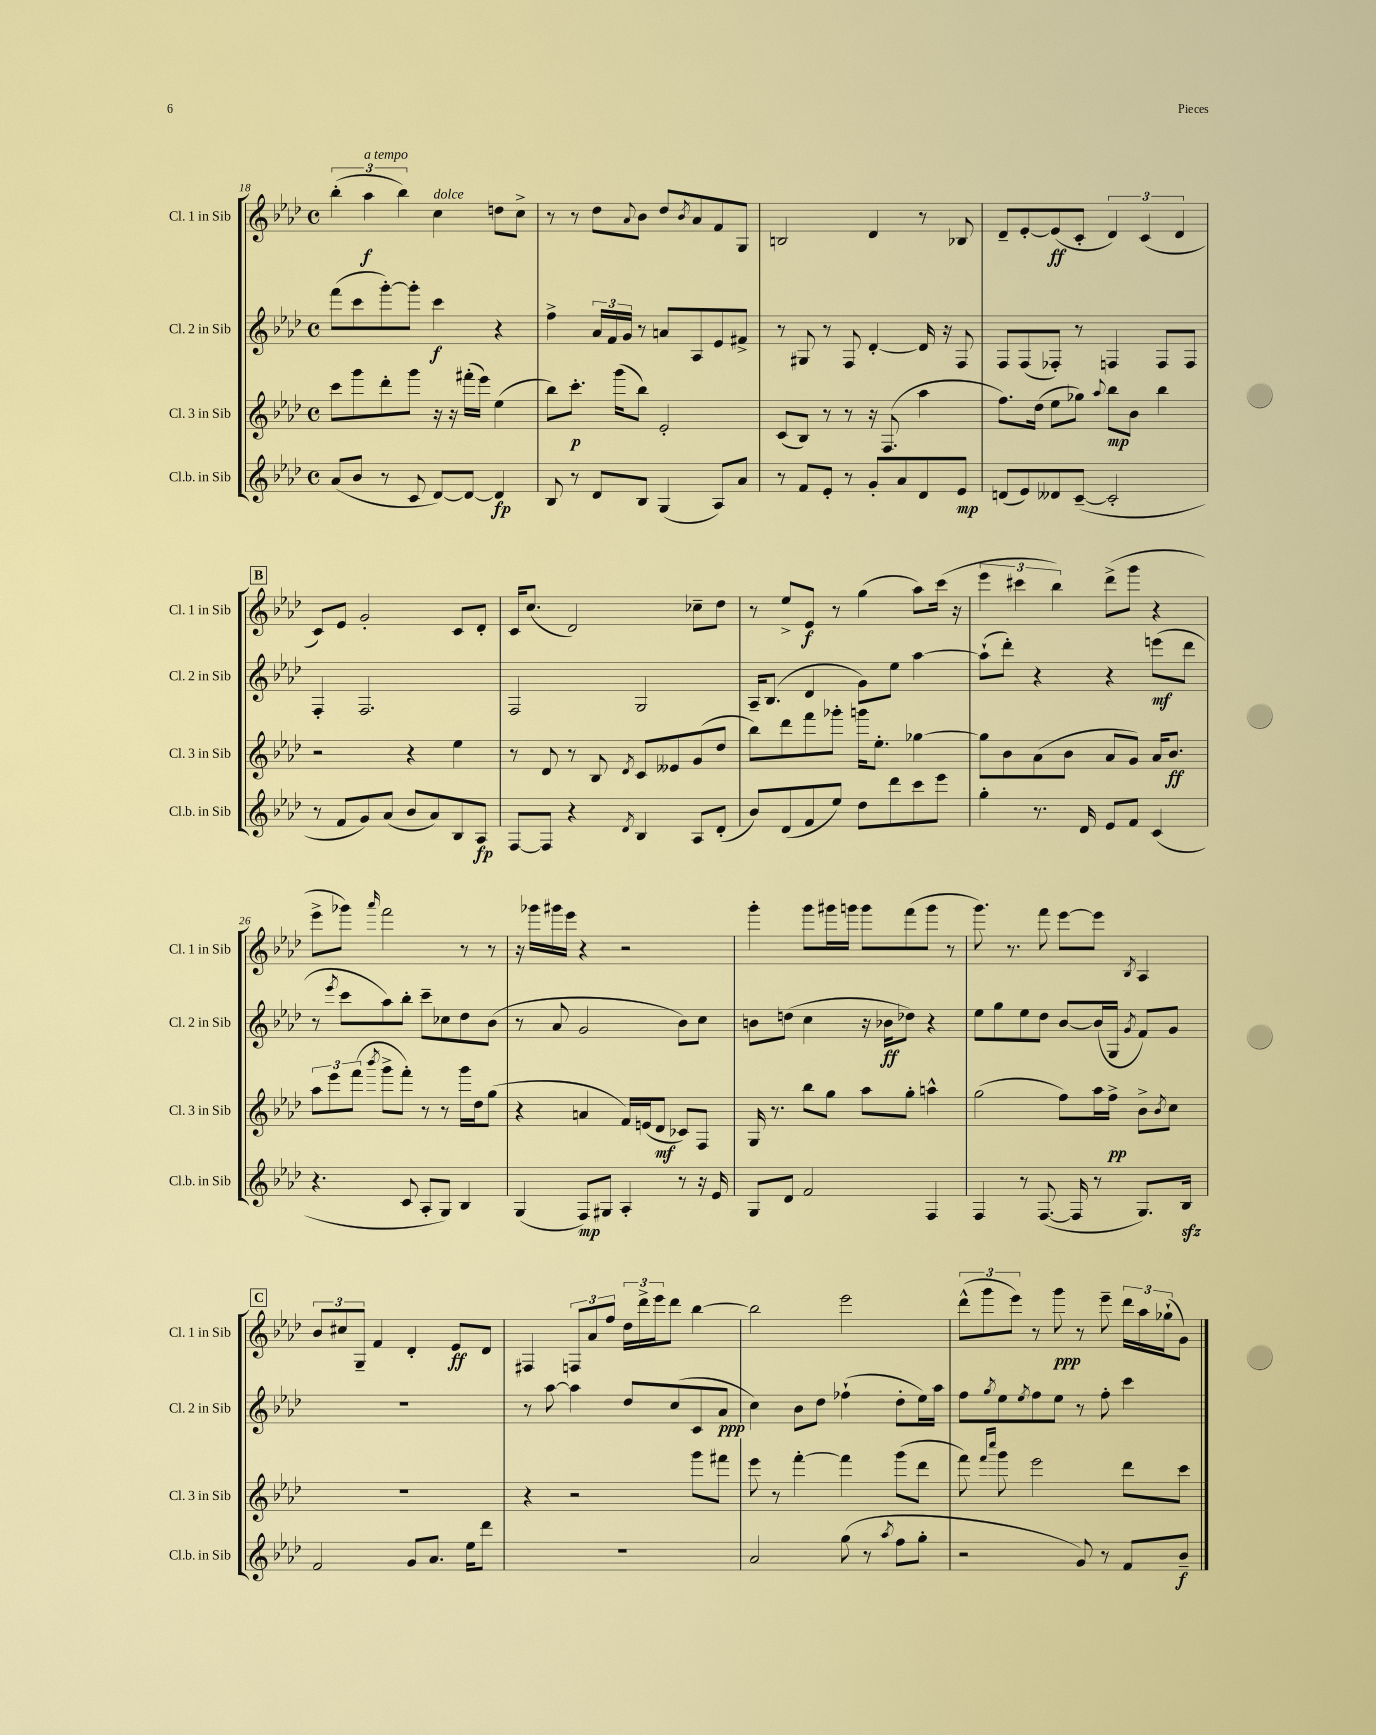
<<
\new StaffGroup <<
\new Staff = "s0" \with { instrumentName = "Cl. 1 in Sib" shortInstrumentName = "Cl. 1 in Sib" } {
    \clef treble \key aes \major \defaultTimeSignature \time 4/4
    \tuplet 3/2 { bes''4-.( aes''4\f^\markup { \italic "a tempo" } bes''4) } c''4^\markup { \italic "dolce" } d''8 c''8-> |
    r8 r8 des''8 \appoggiatura { aes'8 } bes'8 des''8 \acciaccatura { bes'8 } aes'8 f'8 g8 |
    b2 des'4 r8 bes8 |
    des'8-- ees'8~-. ees'8\ff( c'8-. \tuplet 3/2 { des'4) c'4( des'4 } |
    \mark \markup { \box "B" } c'8) ees'8 g'2-. c'8 des'8-. |
    c'16 c''8.( des'2) ces''8-- des''8 |
    r8 ees''8-> ees'8\f r8 g''4( aes''8) c'''16( r16 |
    \tuplet 3/2 { ees'''4 cis'''4 bes''4) } des'''8->( g'''8 r4 |
    ees'''8-> ges'''8) \grace { aes'''16 } f'''2 r8 r8 |
    r16 ges'''16 gis'''16 ees'''16 r4 r2 |
    g'''4-. g'''8 gis'''16 g'''16 g'''8 f'''8( g'''8 r8 |
    g'''8.) r8. f'''8 ees'''8~ ees'''8 \acciaccatura { bes8 } aes4 |
    \mark \markup { \box "C" } \tuplet 3/2 { bes'8 cis''8 g8-- } f'4 des'4-. ees'8\ff des'8 |
    fis4 \tuplet 3/2 { f8 aes'8 f''8 } \tuplet 3/2 { des''16 des'''16-> ees'''16 } des'''8 bes''4~ |
    bes''2 ees'''2 |
    \tuplet 3/2 { des'''8-^( g'''8 ees'''8) } r8 g'''8\ppp r8 ees'''8-- \tuplet 3/2 { des'''16 aes''16 ges''16-!( } g'8) \bar "|." |
}
\new Staff = "s1" \with { instrumentName = "Cl. 2 in Sib" shortInstrumentName = "Cl. 2 in Sib" } {
    \clef treble \key aes \major \defaultTimeSignature \time 4/4
    f'''8( c'''8 g'''8~-.) g'''8-. c'''4\f r4 |
    f''4-> \tuplet 3/2 { aes'16 f'16 g'16 } r8 a'8 aes8 ees'8 fis'8-> |
    r8 gis8 r8 f8 des'4~-. des'16 r16 f8 |
    f8 f8( fes8-.) r8 f4 f8 f8 |
    \mark \markup { \box "B" } f4-. f2. |
    f2 g2 |
    aes16-- bes8.( des'4 g'8) ees''8 aes''4~ |
    aes''8-!( des'''8-.) r4 r4 e'''8\mf( des'''8 |
    r8 \acciaccatura { ees'''8 } c'''8 aes''8) bes''8-. c'''8-- ces''8 des''8 bes'8( |
    r8 aes'8 g'2 bes'8) c''8 |
    b'8 d''8( c''4 r16 bes'16\ff des''8) r4 |
    ees''8 g''8 ees''8 des''8 bes'8~ bes'16( g16 \acciaccatura { g'8 } f'8) g'8 |
    \mark \markup { \box "C" } R1 |
    r8 aes''8~ aes''4 des''8 c''8( c'8 aes'8\ppp |
    c''4) bes'8 des''8 fes''4-!( des''8-. ees''16) aes''16 |
    f''8 \acciaccatura { g''8 } ees''8 \acciaccatura { ees''8 } f''8 ees''8 r8 f''8-. c'''4 \bar "|." |
}
\new Staff = "s2" \with { instrumentName = "Cl. 3 in Sib" shortInstrumentName = "Cl. 3 in Sib" } {
    \clef treble \key aes \major \defaultTimeSignature \time 4/4
    c'''8 g'''8 des'''8-. g'''8 r16 r16 fis'''16-.( ees'''16) ees''4( |
    bes''8) c'''8.-.\p g'''16( bes''8) ees'2-. |
    c'8( bes8) r8 r8 r16 f8.( aes''4 |
    f''8.) des''16( ees''8 ges''8) \appoggiatura { aes''8 } bes''8\mp bes'8 bes''4 |
    \mark \markup { \box "B" } r2 r4 ees''4 |
    r8 des'8 r8 bes8 \acciaccatura { des'8 } c'8 eeses'8 g'8( des''8 |
    bes''8) des'''8 f'''8 ges'''8-. g'''16 ees''8.-. ges''4~ |
    ges''8 bes'8 aes'8( bes'8 aes'8 g'8) aes'16 bes'8.\ff |
    \tuplet 3/2 { aes''8 ees'''8 f'''8( } \acciaccatura { bes'''8 } g'''8-> f'''8-.) r8 r8 g'''16 des''16 g''8( |
    r4 a'4 f'16) e'16( des'8\mf ces'8) f8 |
    g16 r8. bes''8 g''8 aes''8 g''8-. a''4-^ |
    g''2( f''8) aes''16 f''16->\pp bes'8-> \acciaccatura { bes'8 } c''8 |
    \mark \markup { \box "C" } R1 |
    r4 r2 g'''8 fis'''8 |
    ees'''8 r8 f'''4~-. f'''4 g'''8( des'''8 |
    f'''8) \grace { f'''16 c''''16 } g'''8 ees'''2 des'''8 c'''8 \bar "|." |
}
\new Staff = "s3" \with { instrumentName = "Cl.b. in Sib" shortInstrumentName = "Cl.b. in Sib" } {
    \clef treble \key aes \major \defaultTimeSignature \time 4/4
    aes'8( bes'8 r8 c'8 des'8~) des'8~ des'4\fp |
    bes8 r8 des'8 bes8 g4( aes8) aes'8 |
    r8 f'8 ees'8-. r8 g'8-. aes'8 des'8 ees'8\mp |
    d'8( ees'8) deses'8 c'8~--( c'2-. |
    \mark \markup { \box "B" } r8 f'8 g'8) aes'8( bes'8 aes'8) bes8 aes8\fp |
    f8~ f8 r4 \acciaccatura { des'8 } bes4 aes8 des'8-.( |
    bes'8) des'8( f'8 ees''8) des''8 des'''8 c'''8 ees'''8 |
    g''4-. r8. des'16 ees'8 f'8 c'4( |
    r4. c'8 aes8-. g8) bes4 |
    g4( f8\mp) gis8 aes4-. r8 r16 ees'16 |
    g8 des'8 f'2 f4 |
    f4 r8 f8.~( f16 r8 g8.) bes16\sfz |
    \mark \markup { \box "C" } f'2 g'8 aes'8. ees''16 des'''8 |
    R1 |
    aes'2 g''8( r8 \acciaccatura { aes''8 } f''8 g''8-. |
    r2 g'8) r8 f'8 bes'8--\f \bar "|." |
}
>>
>>
\layout { \context { \Score currentBarNumber = #18 } }
